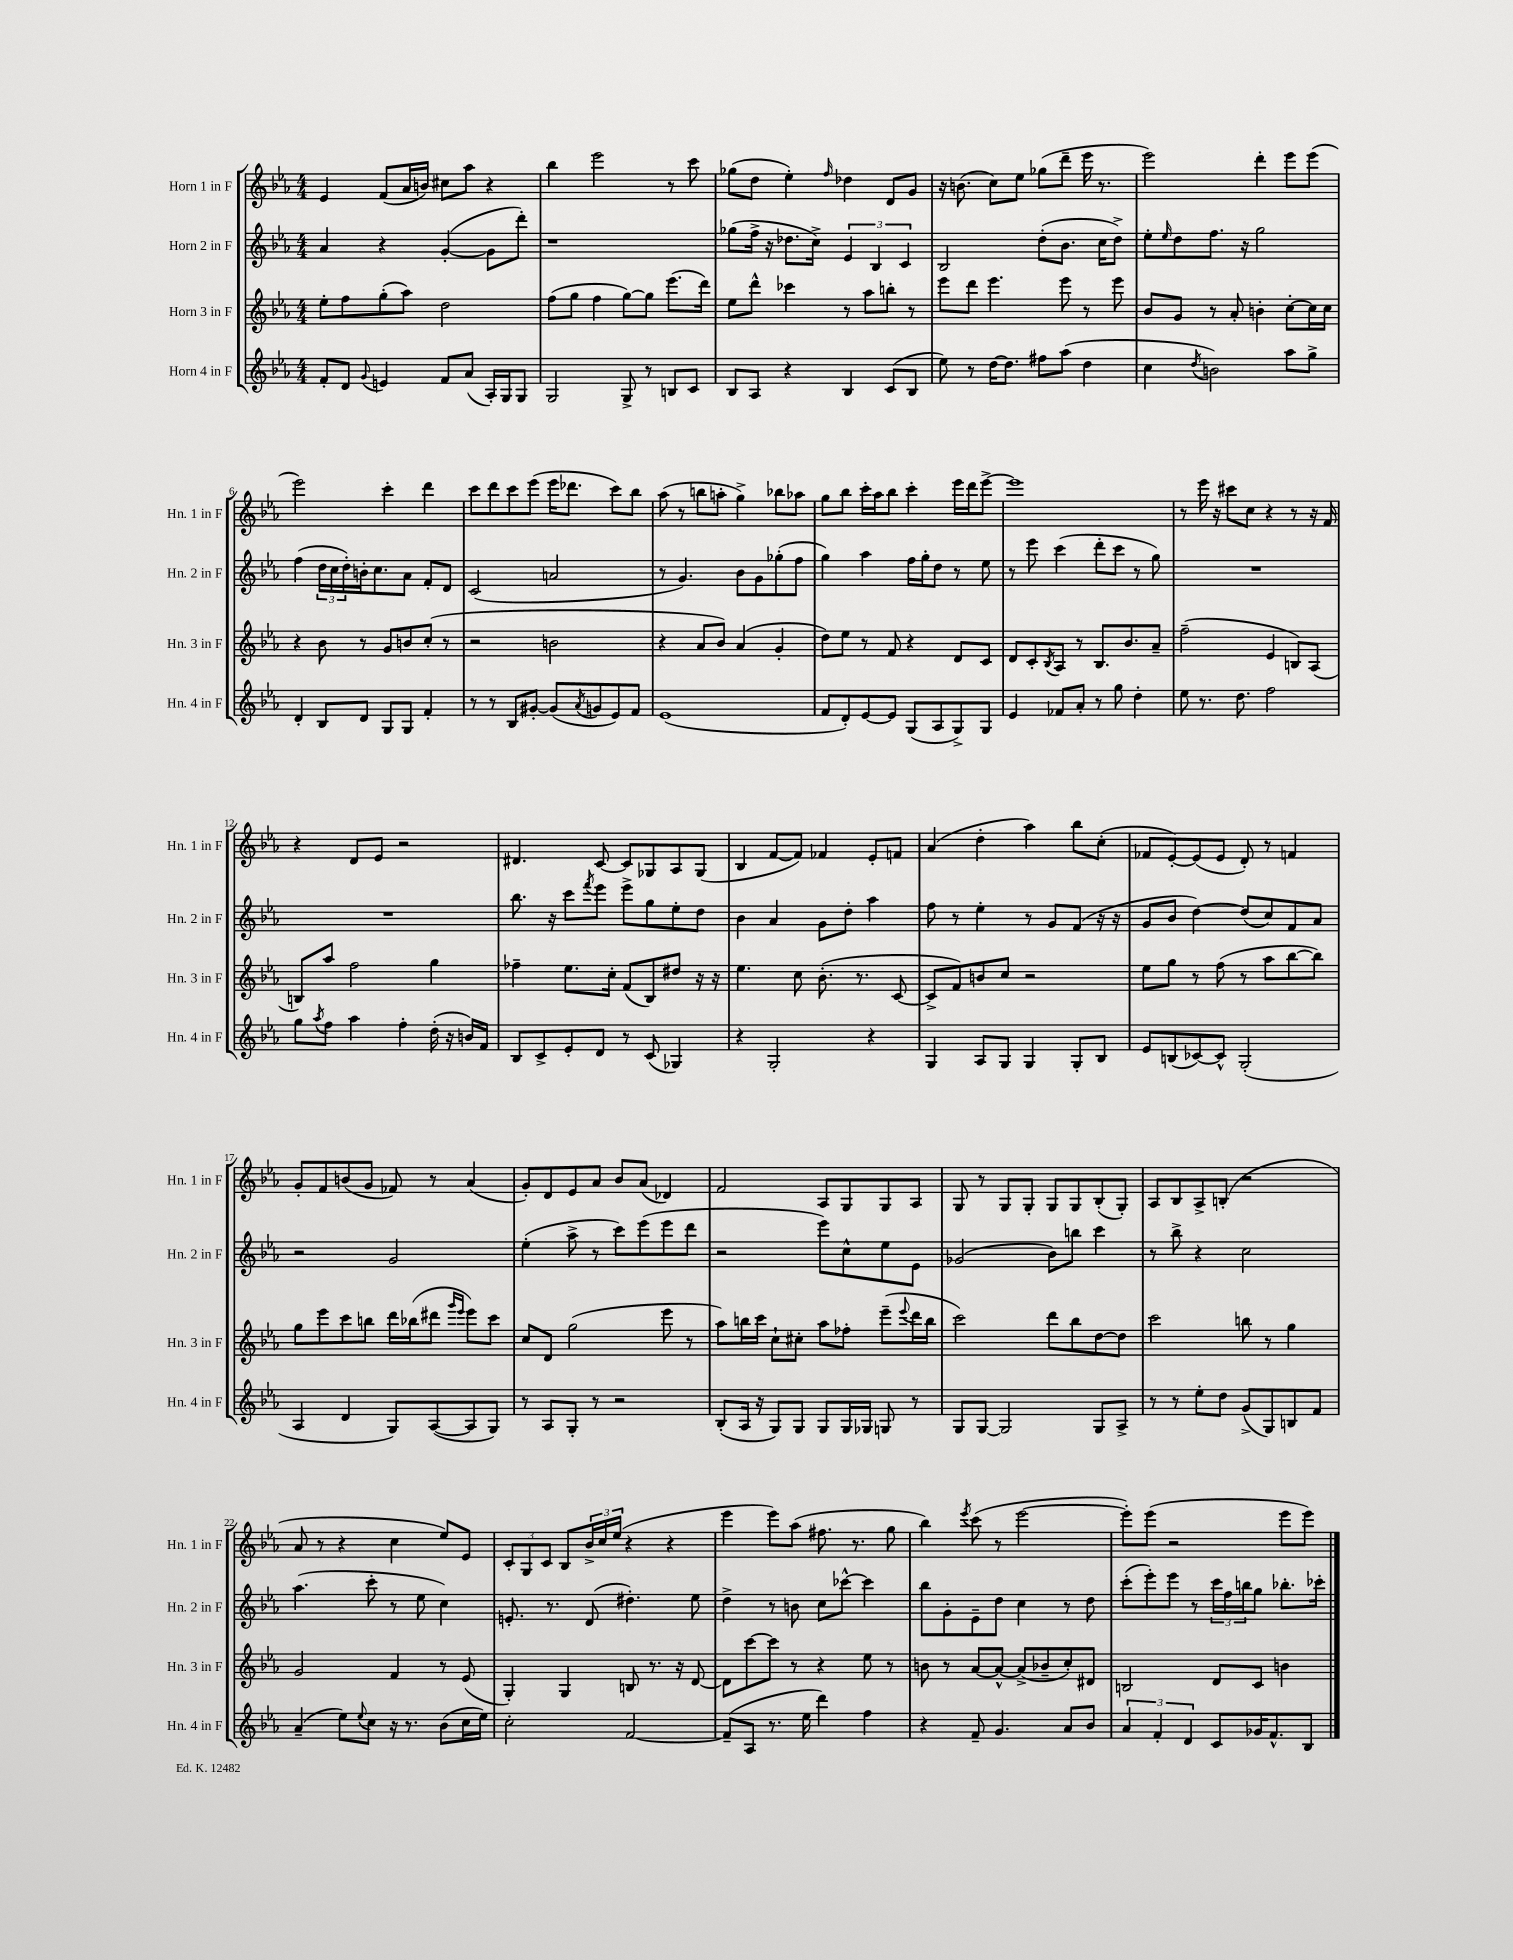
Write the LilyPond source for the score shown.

<<
\new StaffGroup <<
\new Staff = "s0" \with { instrumentName = "Horn 1 in F" shortInstrumentName = "Hn. 1 in F" } {
    \clef treble \key ees \major \numericTimeSignature \time 4/4
    ees'4 f'8( aes'16 b'16) cis''8 aes''8 r4 |
    bes''4 ees'''2 r8 c'''8 |
    ges''8( d''8 ees''4-.) \grace { f''16 } des''4 d'8 g'8 |
    r16 b'8.( c''8) ees''8 ges''8( d'''8-- ees'''16 r8. |
    ees'''2) d'''4-. ees'''8 ees'''8( |
    ees'''2) c'''4-. d'''4 |
    c'''8 d'''8 c'''8 ees'''8( ees'''16 des'''8. c'''8) bes''8 |
    aes''8( r8 b''8 a''8-. g''4->) bes''8 aes''8 |
    g''8 bes''8 c'''16-. aes''16 bes''8 c'''4-. ees'''16 d'''16 ees'''8~-> |
    ees'''1 |
    r8 ees'''16 r16 cis'''8 c''8 r4 r8 r16 f'16 |
    r4 d'8 ees'8 r2 |
    dis'4. c'8~ c'8 ges8 aes8 ges8( |
    bes4 f'8~ f'8) fes'4 ees'8-. f'8 |
    aes'4( d''4-. aes''4) bes''8 c''8-.( |
    fes'8 ees'8~-.) ees'8( ees'8 d'8-.) r8 f'4 |
    g'8-. f'8 b'8( g'8 fes'8) r8 aes'4( |
    g'8-.) d'8 ees'8 aes'8 bes'8 aes'8( des'4) |
    f'2 aes8 g8 g8 aes8 |
    g8 r8 g8 g8-. g8 g8 bes8-.( g8-.) |
    aes8 bes8 aes8-> b8-.( r2 |
    aes'8 r8 r4 c''4 ees''8) ees'8 |
    \tuplet 3/2 { c'8-. g8 c'8 } bes8 \tuplet 3/2 { bes'16-> c''16 ees''16( } r4 r4 |
    ees'''4 ees'''8) aes''8( fis''8. r8. g''8 |
    bes''4) \acciaccatura { ees'''8 } c'''8( r8 ees'''2~ |
    ees'''8-.) ees'''8( r2 ees'''8 ees'''8) \bar "|." |
}
\new Staff = "s1" \with { instrumentName = "Horn 2 in F" shortInstrumentName = "Hn. 2 in F" } {
    \clef treble \key ees \major \numericTimeSignature \time 4/4
    aes'4 r4 g'4~-.( g'8 d'''8-.) |
    r1 |
    ges''8( f''16-> r16 des''8. c''16->) \tuplet 3/2 { ees'4 bes4 c'4 } |
    bes2 d''8-.( bes'8. c''16 d''8->) |
    ees''8-. \grace { ees''16 } d''8 f''8. r16 g''2 |
    f''4( \tuplet 3/2 { d''16 c''16 d''16-.) } b'16-. c''8. aes'8 f'8-. d'8 |
    c'2( a'2 |
    r8 g'4.) bes'8 g'8 ges''8-.( f''8 |
    g''4) aes''4 f''16 g''16-. d''8 r8 ees''8 |
    r8 ees'''8 c'''4( d'''8-. c'''8 r8 g''8) |
    R1 |
    R1 |
    bes''8. r16 c'''8 \acciaccatura { f'''8 } ees'''8 ees'''8-> g''8 ees''8-. d''8 |
    bes'4 aes'4 g'8 d''8-. aes''4 |
    f''8 r8 ees''4-. r8 g'8 f'8( r16 r16 |
    g'8 bes'8 d''4~) d''8( c''8) f'8 aes'8 |
    r2 g'2 |
    ees''4-.( aes''8-> r8 c'''8) ees'''8( ees'''8 d'''8 |
    r2 ees'''8) c''8-^ ees''8 ees'8 |
    ges'2( bes'8) b''8 c'''4 |
    r8 bes''8-> r4 c''2 |
    aes''4.( c'''8-. r8 ees''8 c''4) |
    e'8.-. r8. d'8( dis''4.-.) ees''8 |
    d''4-> r8 b'8 c''8 ces'''8~-^ ces'''4 |
    bes''8 g'8-. ees'8-- d''8 c''4 r8 d''8 |
    c'''8-.( ees'''8-.) ees'''8 r8 \tuplet 3/2 { c'''16 f''16 b''16 } g''8 bes''8.-. ces'''16-. \bar "|." |
}
\new Staff = "s2" \with { instrumentName = "Horn 3 in F" shortInstrumentName = "Hn. 3 in F" } {
    \clef treble \key ees \major \numericTimeSignature \time 4/4
    ees''8-. f''8 g''8-.( aes''8) d''2 |
    f''8( g''8 f''4 g''8~) g''8 ees'''8.( d'''16) |
    ees''8 d'''8-^ ces'''4 r8 aes''8 b''8-. r8 |
    ees'''8 d'''8 ees'''4. ees'''8 r8 ees'''8 |
    bes'8 g'8 r8 aes'8-. b'4-. c''8~-. c''16 c''16 |
    r4 bes'8 r8 g'8 b'8 c''8-.( r8 |
    r2 b'2 |
    r4 aes'8 bes'8) aes'4( g'4-. |
    d''8) ees''8 r8 f'8 r4 d'8 c'8 |
    d'8 c'8-. \acciaccatura { bes8 } aes8 r8 bes8. bes'8. aes'8-- |
    f''2--( ees'4 b8) aes8( |
    b8) aes''8 f''2 g''4 |
    fes''4-- ees''8. c''16-. f'8( bes8) dis''8 r16 r16 |
    ees''4. c''8 bes'8.-.( r8. c'8~ |
    c'8-> f'8) b'8 c''8 r2 |
    ees''8 g''8 r8 f''8( r8 aes''8 bes''8~ bes''8) |
    g''8 ees'''8 c'''8 b''8 d'''16 bes''16( dis'''8 \grace { g'''16 ees'''16 } ees'''8) c'''8 |
    c''8 d'8 g''2( ees'''8 r8 |
    aes''8) b''16 c'''16 c''8-! cis''8-. aes''8 fes''8-. ees'''8--( \appoggiatura { ees'''8 } d'''16 b''16 |
    c'''2) d'''8 bes''8 d''8~ d''8 |
    c'''2 b''8 r8 g''4 |
    g'2 f'4 r8 ees'8( |
    g4-.) g4 b8 r8. r16 d'8~ |
    d'8 c'''8~ c'''8 r8 r4 ees''8 r8 |
    b'8 r8 aes'8~ aes'8~-^ aes'8->( bes'8-- c''8-.) dis'8 |
    b2 d'8 c'8 b'4 \bar "|." |
}
\new Staff = "s3" \with { instrumentName = "Horn 4 in F" shortInstrumentName = "Hn. 4 in F" } {
    \clef treble \key ees \major \numericTimeSignature \time 4/4
    f'8-. d'8 \appoggiatura { g'8 } e'4 f'8 aes'8( aes16-.) g16 g8 |
    g2 g8-> r8 b8 c'8 |
    bes8 aes8 r4 bes4 c'8( bes8 |
    ees''8) r8 d''16~ d''8. fis''8 aes''8( d''4 |
    c''4 \acciaccatura { d''8 } b'2) aes''8 g''8-> |
    d'4-. bes8 d'8 g8 g8 f'4-. |
    r8 r8 bes8 gis'8~-. gis'8( \acciaccatura { aes'8 } g'8 ees'8) f'8 |
    ees'1( |
    f'8 d'8-.) ees'8~ ees'8 g8( aes8 g8->) g8 |
    ees'4 fes'8 aes'8-. r8 g''8 d''4-. |
    ees''8 r8. d''8. f''2 |
    g''8 \acciaccatura { aes''8 } f''8 aes''4 f''4-. d''16-.( r16 b'16) f'16 |
    bes8 c'8-> ees'8-. d'8 r8 c'8( ges4) |
    r4 g2-. r4 |
    g4 aes8 g8 g4 g8-. bes8 |
    ees'8 b8( ces'8~) ces'8-^ g2-.( |
    aes4 d'4 g8) aes8~( aes8 g8) |
    r8 aes8 g8-. r8 r2 |
    bes8-.( aes16 r16 g8) g8 g8 g16 ges16 g8 r8 |
    g8 g8~ g2 g8 aes8-> |
    r8 r8 ees''8-. d''8 g'8->( g8) b8 f'8 |
    aes'4--( ees''8) \appoggiatura { ees''8 } c''8 r16 r8. bes'8( c''16 ees''16) |
    c''2-. f'2~ |
    f'8--( aes8 r8. ees''16 d'''4) f''4 |
    r4 f'8-- g'4. aes'8 bes'8 |
    \tuplet 3/2 { aes'4 f'4-. d'4 } c'8 ges'16 f'8.-^ bes8 \bar "|." |
}
>>
>>
